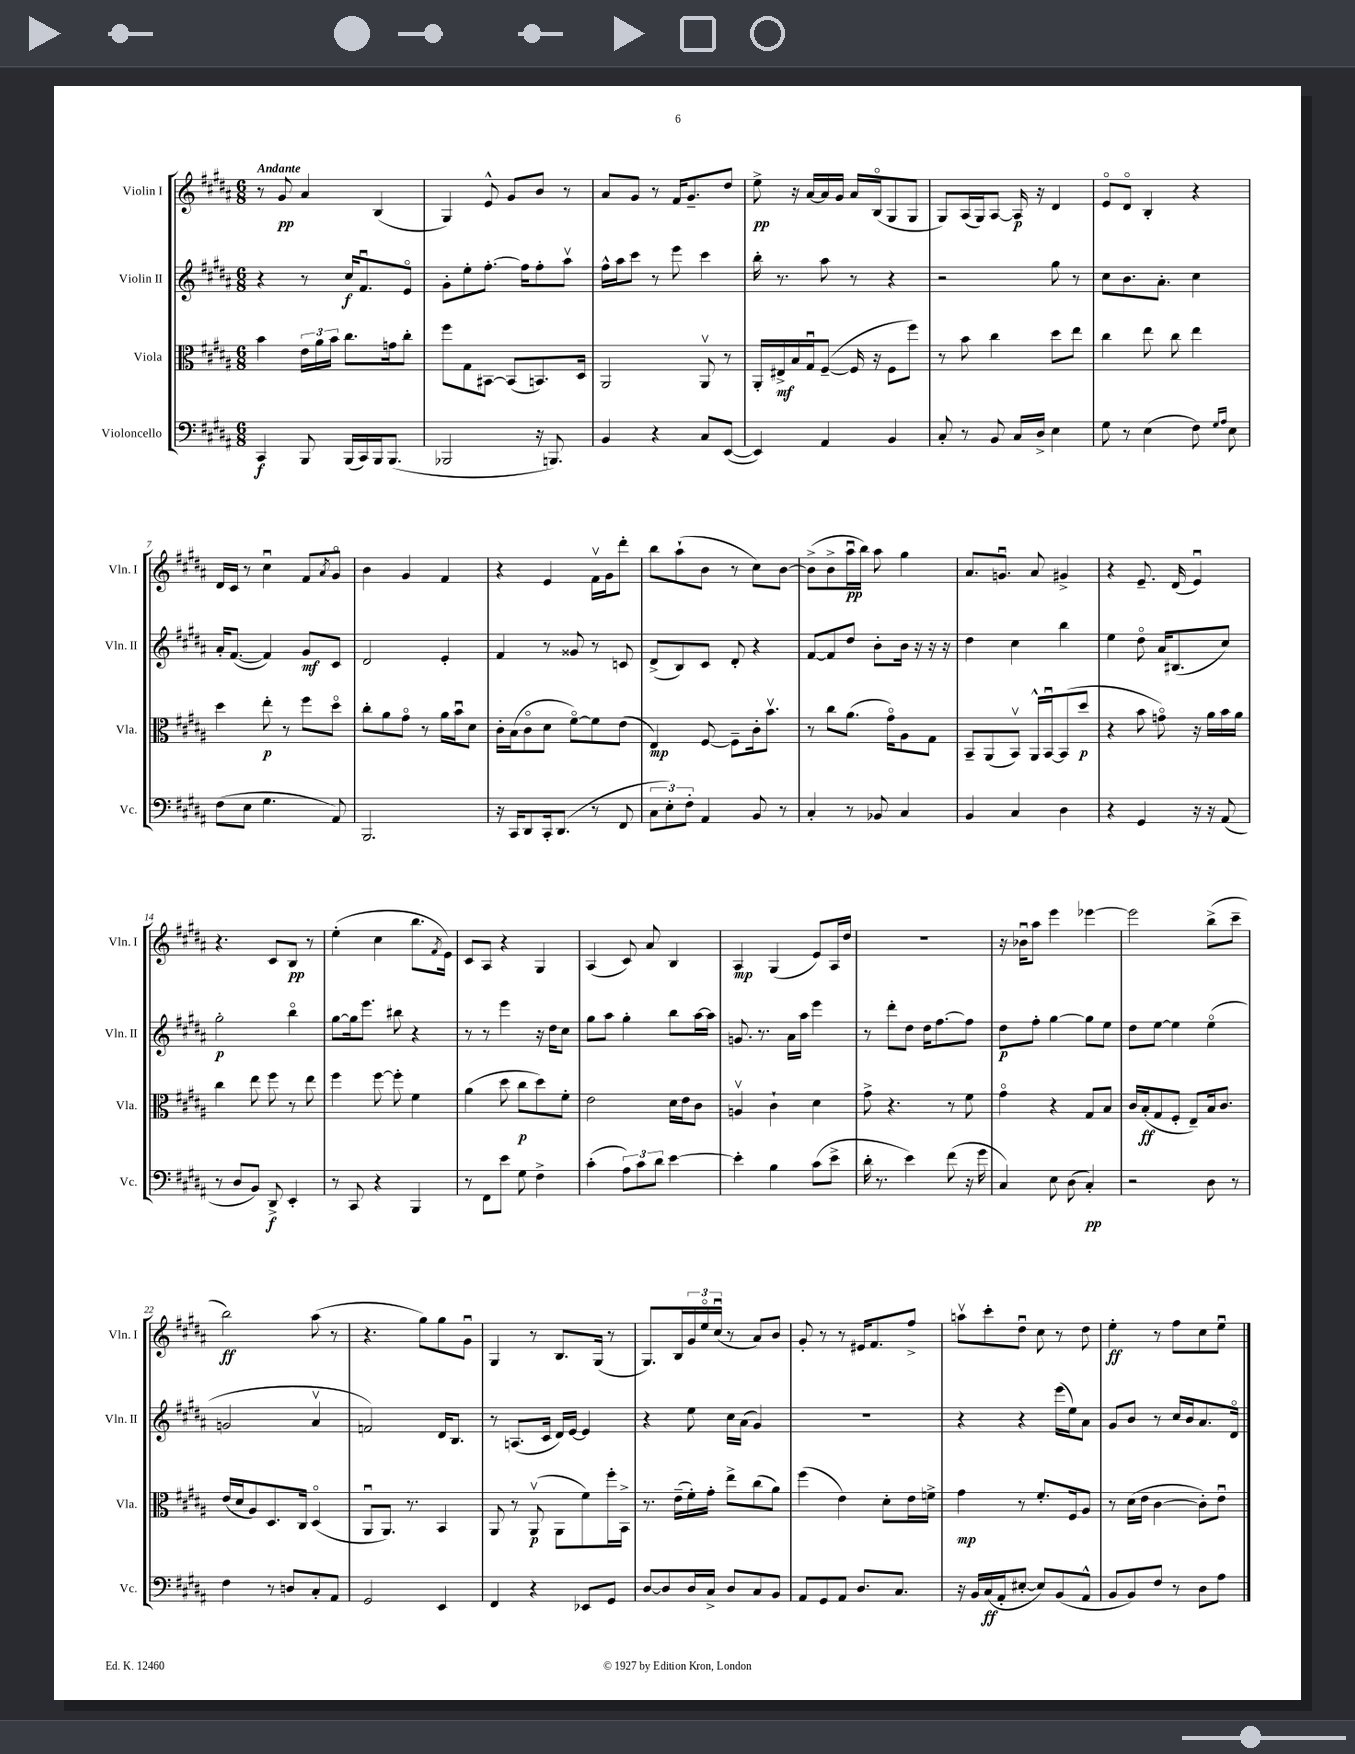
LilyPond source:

<<
\new StaffGroup <<
\new Staff = "s0" \with { instrumentName = "Violin I" shortInstrumentName = "Vln. I" } {
    \clef treble \key b \major \numericTimeSignature \time 6/8 \tempo "Andante"
    r8 gis'8\pp ais'4 b4( |
    gis4) e'8-^ gis'8 b'8 r8 |
    ais'8 gis'8 r8 fis'16 gis'8.-- dis''8 |
    e''8->\pp r16 ais'16~ ais'16 gis'16 ais'16 b16\flageolet( gis8 gis8 |
    gis8) ais16( gis16) ais8~ ais16\p r16 dis'4 |
    e'8\flageolet dis'8\flageolet b4-. r4 |
    dis'16 cis'16 r8 cis''4\downbow fis'8 \acciaccatura { ais'8 } gis'8\flageolet |
    b'4 gis'4 fis'4 |
    r4 e'4 fis'16\upbow gis'16 dis'''8-. |
    b''8 ais''8-!( b'8 r8 cis''8) b'8~ |
    b'8->( b'8-> ais''16\downbow\pp b''16) ais''8 gis''4 |
    ais'8. g'8.\downbow ais'8 gis'4-> |
    r4 e'8.-- dis'16( e'4\downbow) |
    r4. cis'8 b8\pp r8 |
    e''4-.( cis''4 b''8. \acciaccatura { fis'8 } e'16) |
    cis'8 ais8 r4 gis4 |
    ais4( cis'8) ais'8 b4 |
    ais4\mp gis4( e'8) ais16 dis''16 |
    R2. |
    r16 bes'16\downbow ais''8 e'''4 ees'''4~ |
    ees'''2 b''8->( cis'''8-- |
    b''2\ff) ais''8( r8 |
    r4. gis''8) gis''8 gis'8\downbow |
    gis4 r8 b8. gis16( r8 |
    gis8.) b16 \tuplet 3/2 { gis'16 e''16\flageolet cis''16\downbow( } r8 ais'8) b'8 |
    gis'8-. r8 r8 eis'16 fis'8. fis''8-> |
    a''8\upbow cis'''8-. dis''8\downbow cis''8 r8 dis''8 |
    e''4-.\ff r8 fis''8 cis''8 e''8\downbow \bar "|." |
}
\new Staff = "s1" \with { instrumentName = "Violin II" shortInstrumentName = "Vln. II" } {
    \clef treble \key b \major \numericTimeSignature \time 6/8
    r4 r8 cis''16\f fis'8.\downbow e'8\flageolet |
    gis'8-. e''8-. fis''8.~-. fis''16 fis''8-. ais''8\upbow |
    fis''16-^ ais''16 cis'''8 r8 e'''8 cis'''4 |
    b''16-. r8. ais''8 r8 r4 |
    r2 gis''8 r8 |
    cis''8 b'8. ais'8.-. cis''4 |
    ais'16-. fis'8.~( fis'4) gis'8\mf cis'8 |
    dis'2 e'4-. |
    fis'4 r8 gisis'8 r8 c'8 |
    dis'8->( b8) cis'8 dis'8-. r4 |
    fis'8~ fis'8 dis''8 b'8-. b'16 r16 r16 r16 |
    dis''4 cis''4 b''4 |
    e''4 dis''8\flageolet ais'16 bis8.( cis''8) |
    gis''2-.\p b''4\flageolet |
    gis''8~ gis''16 e'''8. bis''8 r4 |
    r8 r8 e'''4 r16 dis''16 cis''8 |
    gis''8 ais''8 gis''4-. b''8 ais''16~ ais''16 |
    g'8. r8. ais'16 ais''16 e'''4 |
    r8 dis'''8-. dis''8 dis''16 fis''8.~ fis''8 |
    dis''8\p fis''8-. gis''4~ gis''8 e''8 |
    dis''8 e''8~ e''4 e''4\flageolet( |
    g'2 ais'4\upbow |
    f'2) dis'16 b8. |
    r8 a8.( cis'16 dis'16) e'16~ e'4 |
    r4 e''8 cis''16 ais'16( gis'4) |
    R2. |
    r4 r4 e'''16( e''16) ais'8 |
    gis'8 b'8 r8 cis''16 b'16 ais'8. dis'16\flageolet \bar "|." |
}
\new Staff = "s2" \with { instrumentName = "Viola" shortInstrumentName = "Vla." } {
    \clef alto \key b \major \numericTimeSignature \time 6/8
    b'4 \tuplet 3/2 { e'16 ais'16 b'16 } cis''8. g'16 cis''8-. |
    fis''8 gis8 bis,8~ bis,8( b,8.) dis16 |
    ais,2 ais,8\upbow r8 |
    ais,16-. eis16->\mf b16 gis16\downbow fis8~--( fis16 r16 fis8 fis''8) |
    r8 b'8 cis''4 dis''8 e''8 |
    cis''4 e''8 cis''8 e''4 |
    dis''4 e''8-.\p r8 fis''8 dis''8\flageolet |
    cis''8-. ais'8 gis'8\flageolet r8 ais'16 b'16\downbow dis'8 |
    cis'16-. b16( cis'8\flageolet dis'8 fis'8~\flageolet) fis'8 e'8( |
    e4\mp) fis8~ fis8-- cis'16-. b'8.\upbow |
    r8 cis''8 ais'8.( gis'16\flageolet) ais8 gis8 |
    b,8-- ais,8( b,8\upbow) ais,16-^ b,16~\downbow b,8( dis''8\p |
    r4 b'8 g'8\flageolet) r16 ais'16 b'16 ais'16 |
    cis''4 e''8 fis''8 r8 e''8 |
    fis''4 fis''8~ fis''8-. fis'4 |
    ais'4( dis''8 cis''8\p dis''8) fis'8-. |
    e'2 dis'16 e'16 cis'8 |
    a4\upbow cis'4-! dis'4 |
    gis'8-> r4. r8 fis'8 |
    gis'4\flageolet r4 gis8 b8 |
    cis'16 b16-.\ff( gis8 fis8-. e8--) b16 cis'8. |
    e'16( dis'16 ais8) dis8. cis16 dis4\flageolet( |
    ais,8\downbow ais,8.) r8. b,4 |
    ais,8 r8 ais,8\upbow\p( ais,8 fis'8) fis''16-. b,16-> |
    r8. e'16--( fis'16-.) gis'16-. e''8-> cis''8( ais'8) |
    fis''4( e'4) dis'8-. e'16 f'16-> |
    gis'4\mp r8 fis'8.-. fis16 ais8 |
    r8 dis'16( e'16 cis'4~ cis'8-.) e'8\downbow \bar "|." |
}
\new Staff = "s3" \with { instrumentName = "Violoncello" shortInstrumentName = "Vc." } {
    \clef bass \key b \major \numericTimeSignature \time 6/8
    cis,4\f b,,8 b,,16( cis,16) b,,16 b,,8.( |
    bes,,2 r16 b,,8.) |
    b,4 r4 cis8 e,8~( |
    e,4) ais,4 b,4 |
    cis8-. r8 b,8 cis16 dis16-> e4 |
    gis8 r8 e4( fis8) \grace { gis16 ais16 } e8 |
    fis8( e8 gis4. ais,8) |
    b,,2. |
    r16 cis,16 dis,8 cis,16-. dis,8.( r8 fis,8 |
    \tuplet 3/2 { cis8 e8-.) fis8-. } ais,4 b,8 r8 |
    cis4-. r8 bes,8 cis4 |
    b,4 cis4 dis4 |
    r4 gis,4 r16 r16 ais,8( |
    r8 dis8 b,8) dis,8->\f e,4-. |
    r8 cis,8 r4 b,,4 |
    r8 fis,8 e'8 gis8 fis4-> |
    cis'4-.( \tuplet 3/2 { ais8) cis'8 dis'8 } e'4~ |
    e'4-. b4 cis'8( e'8-> |
    dis'16-. r8. e'4) fis'8( r16 gis'16 |
    cis4) e8 dis8( cis4-.\pp) |
    r2 dis8 r8 |
    fis4 r8 d8 cis8-. ais,8 |
    gis,2 e,4 |
    fis,4 r4 ees,8 gis,8 |
    dis8~ dis8 dis16 cis16-> dis8 cis8 b,8 |
    ais,8 gis,8 ais,8 dis8. cis8. |
    r16 b,16 cis16\ff( ais,16-. eis8~-. eis8) b,8( ais,8-^ |
    b,8 b,8) fis8 r8 dis8 ais8 \bar "|." |
}
>>
>>
